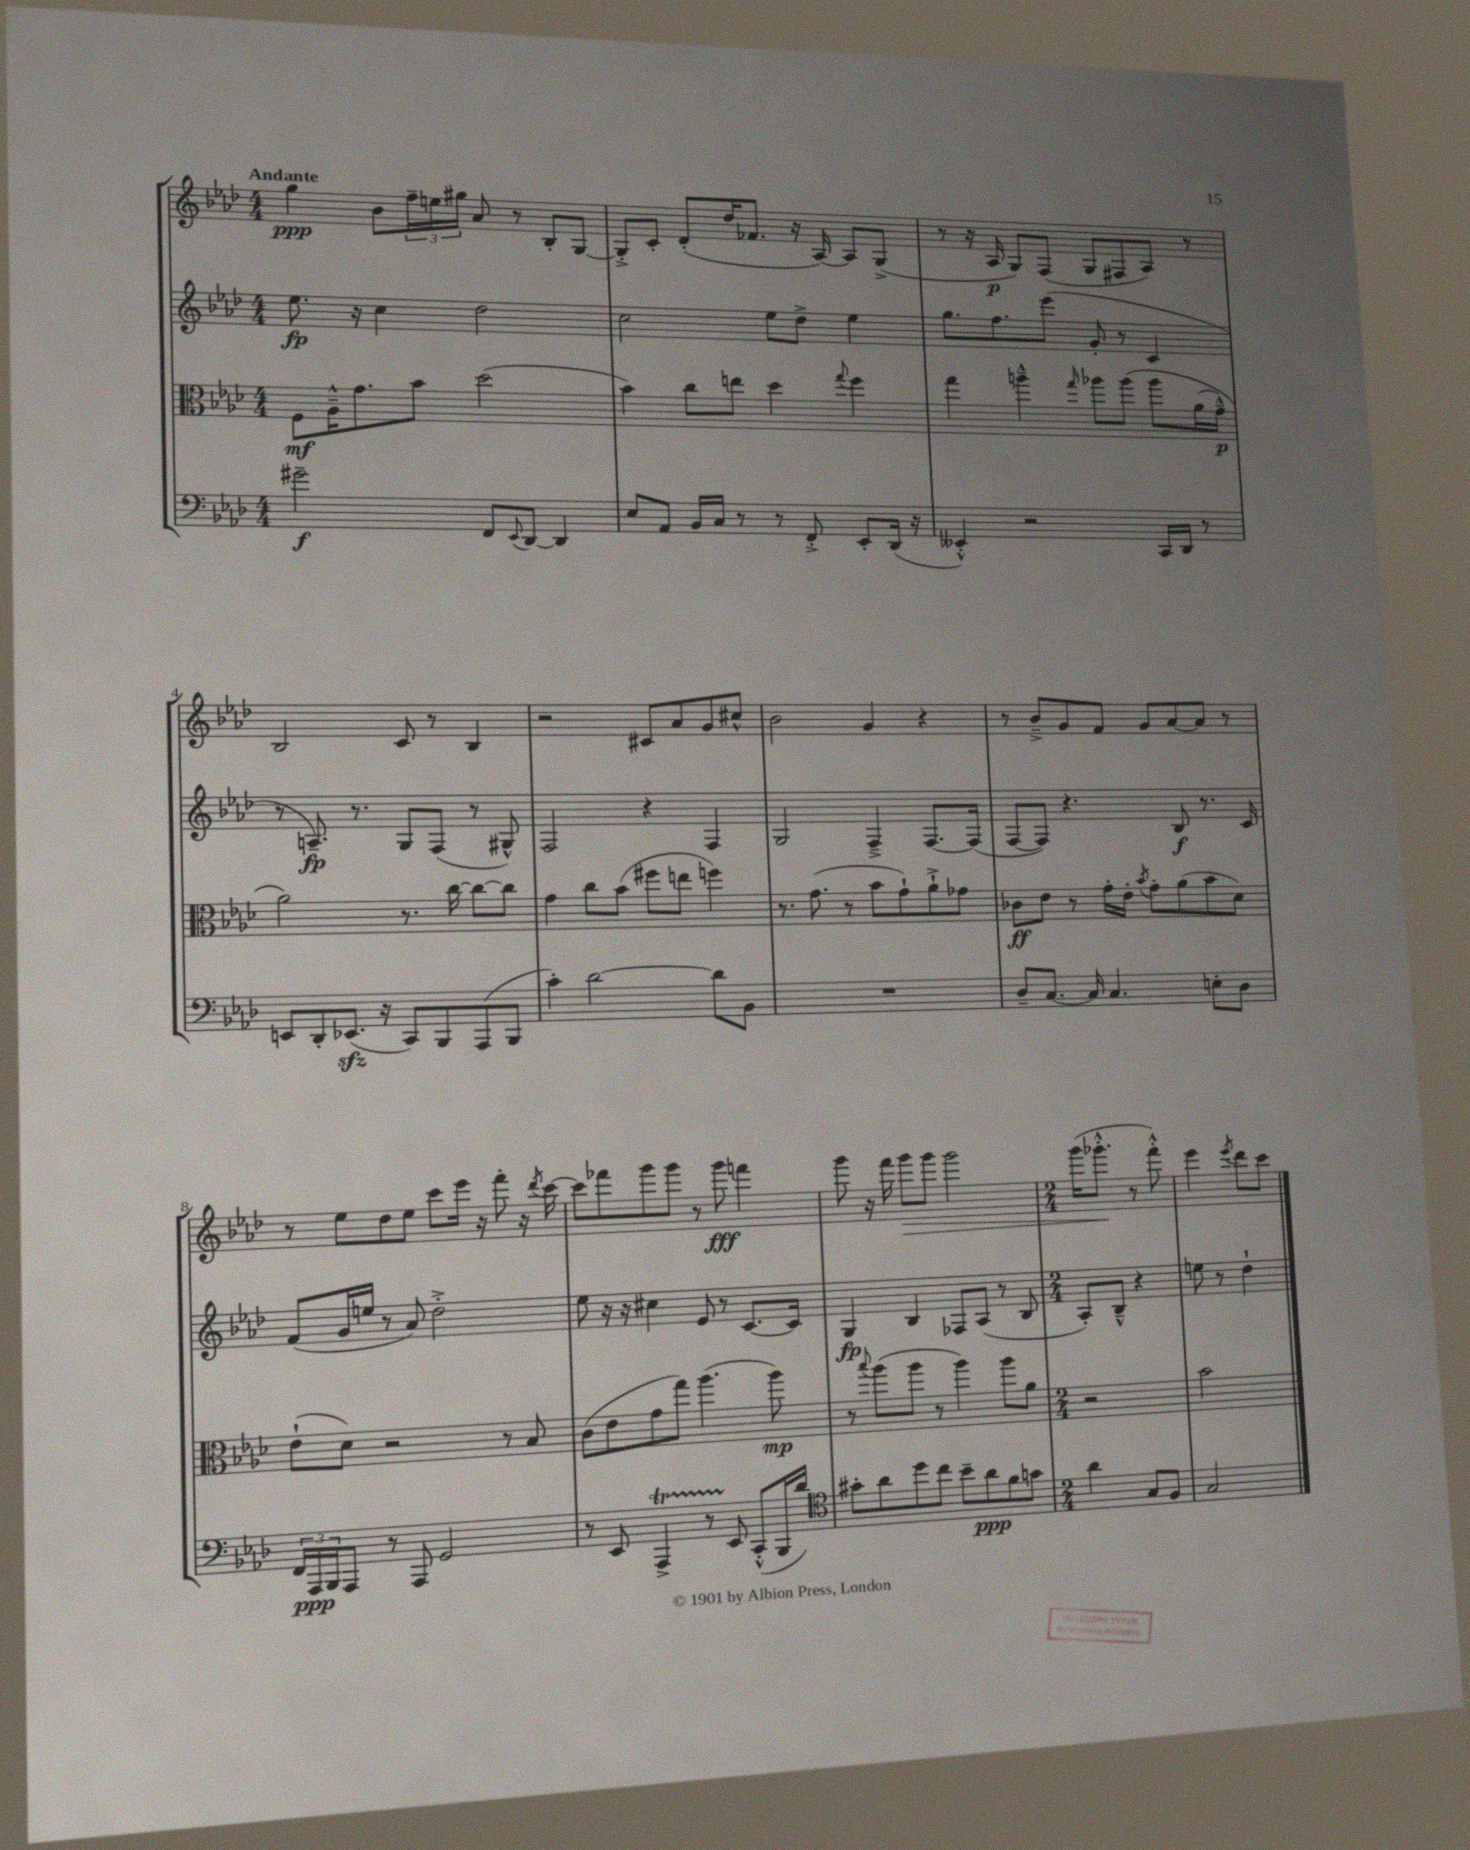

**kern	**kern	**kern	**kern
*staff4	*staff3	*staff2	*staff1
*clefF4	*clefC3	*clefG2	*clefG2
*k[b-e-a-d-]	*k[b-e-a-d-]	*k[b-e-a-d-]	*k[b-e-a-d-]
*M4/4	*M4/4	*M4/4	*M4/4
2g#~	8F	8.ee-	4gg
.	16A-~^^	.	.
.	8.g	16r	.
.	.	4cc	8b-
.	8b-	.	24ff~
.	.	.	24ee
.	.	.	24gg#
8FF	(2dd-	2dd-	8a-
8qqEE-	.	.	.
[8DD-	.	.	8r
4DD-]	.	.	8B-'
.	.	.	[8G
=	=	=	=
8E-	4b-)	2cc	8G'^]
8AA-	.	.	8c'
16BB-	8cc	.	(8d-'
16C	.	.	.
8r	8ee	.	16dd-
.	.	.	8.f-
8r	4dd-	8ee-	.
8FF'^	.	8dd-^	16r
.	.	.	[16A-)
.	8qqgg	.	.
8EE-'	4ff	4ee-	8A-]
(16DD-	.	.	(8G^
16r	.	.	.
=	=	=	=
4EE--'^^)	4gg	8.gg	8r
.	.	.	16r
.	.	8.ff	16A-
2r	4aa~^^	.	8G)
.	.	(8eee-	(8F
.	16qqgg	.	.
.	8aa-	8g'	8G
.	&(8aa-	8r	8F#
16CC	8aa-	4c	8A-)
16DD-	.	.	.
8r	(16a-	.	8r
.	16g~^^)	.	.
=	=	=	=
8EE	2a-&)	8r	2B-
8DD-'	.	8.A~)	.
(8.EE-	.	.	.
.	.	8.r	.
16r	.	.	.
8CC)	8.r	8G	8c
8BBB-	.	(8F	8r
.	[16cc	.	.
(8AAA-	8cc_	8r	4B-
8BBB-	8cc]	8G#^^)	.
=	=	=	=
4c')	4g	2F	2r
[2d-	8cc	.	.
.	(8b-	.	.
.	8ff#	4r	8c#
.	8ee	.	8a-
8d-]	4ff)	4F	8g
8BB-	.	.	8cc#^^
=	=	=	=
1r	8.r	2G	2b-
.	(8.g	.	.
.	8r	.	.
.	8b-	4F~^	4g
.	8g`)	.	.
.	8a-`^	[8.F	4r
.	8g-	.	.
.	.	(16F]	.
=	=	=	=
8D-~	8c-	[8F	8r
[8.C	8e-	8F])	8b-~^
.	8r	4.r	8g
16C]	.	.	.
4.C	16g'	.	8f
.	16e-'	.	.
.	8qb-	.	.
.	8g'	.	8g
.	(8a-	8B-	[8a-
8E'	8b-	8.r	8a-]
8D-	8d-)	.	8r
.	.	16c	.
=	=	=	=
24FF	(8e-`	(8f	8r
24AAA-	.	.	.
24BBB-	.	.	.
8AAA-	8d-)	16g	8ee-
.	.	16ee	.
8r	2r	8r	8dd-
8AAA-	.	8a-)	8ee-
2GG	.	2dd-'^	8ccc
.	.	.	16eee-
.	.	.	16r
.	8r	.	8fff'
.	8B-	.	16r
.	.	.	8qddd-
.	.	.	[16ccc
=	=	=	=
8r	(8c	8ee-	8ccc]
8EE-	8e-	16r	8fff-
.	.	16r	.
4AAA-^	8g	4cc#	8ggg
.	8gg)	.	8ggg
8r	(4.aa-	8e-	8r
8EE-	.	8r	8ggg
(8CC'^^	.	[8.c	4fff
16BBB-	8aa-)	.	.
16d-)	.	16c]	.
=	=	=	=
*clefC4	*	*	*
8g#'	8r	4G	8ggg
.	8qqbb-	.	.
8a-	(8aa-	.	16r
.	.	.	16fff
8dd-	8aa-	4B-	8ggg
8cc	8r	.	8ggg
8b-~	4aa-)	8F-	2ggg
8a-	.	(8A-	.
8f	8aa-	8r	.
8g	8a-	8B-	.
=	=	=	=
*M2/4	*M2/4	*M2/4	*M2/4
4a-	2r	8A-')	(16ggg
.	.	.	8.ggg-'^^
.	.	8B-~^^	.
8G	.	4r	8r
8F	.	.	8fff'^^)
=	=	=	=
2G	2b-	8ee	4eee-
.	.	8r	.
.	.	.	8qeee-
.	.	4dd-`	8ddd-
.	.	.	8ccc
==	==	==	==
*-	*-	*-	*-
